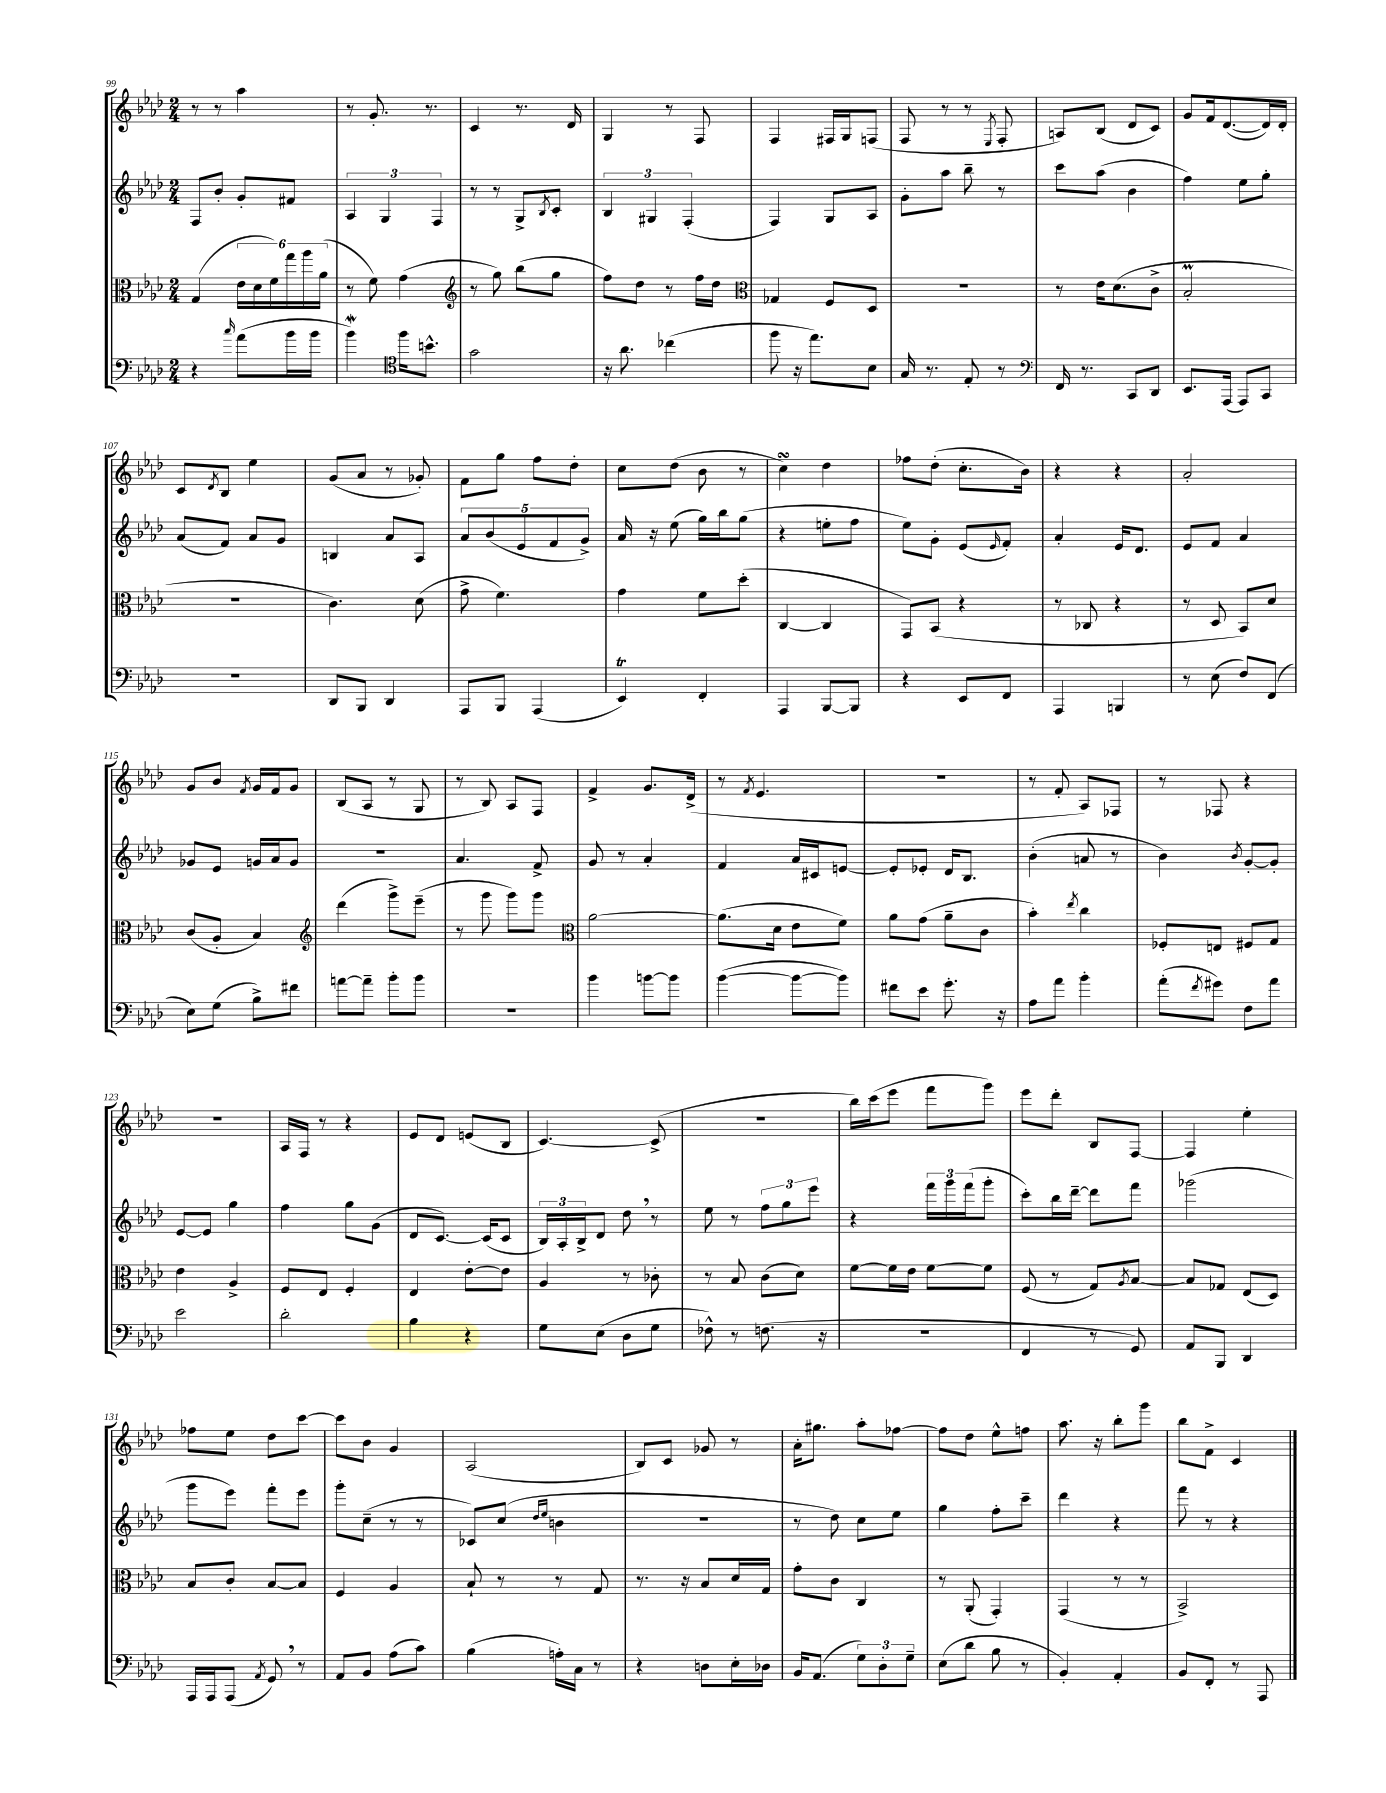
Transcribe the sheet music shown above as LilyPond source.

<<
\new StaffGroup <<
\new Staff = "s0" {
    \clef treble \key aes \major \numericTimeSignature \time 2/4
    r8 r8 aes''4 |
    r8 g'8.-. r8. |
    c'4 r8. des'16 |
    g4 r8 f8 |
    f4 fis16 g16 f8( |
    f8 r8 r8 \acciaccatura { ees8 } f8-. |
    a8) bes8( des'8 c'8) |
    g'8 f'16 des'8.~( des'16) des'16-. |
    c'8 \acciaccatura { des'8 } bes8 ees''4 |
    g'8( aes'8 r8 ges'8-.) |
    f'8 g''8 f''8 des''8-. |
    c''8 des''8( bes'8 r8 |
    c''4\turn) des''4 |
    fes''8 des''8-.( c''8.-. bes'16) |
    r4 r4 |
    aes'2-. |
    g'8 bes'8 \acciaccatura { f'8 } g'16 f'16 g'8 |
    bes8( aes8 r8 g8 |
    r8 bes8) aes8 f8 |
    f'4-> g'8. des'16->( |
    r8 \acciaccatura { f'8 } ees'4. |
    R2 |
    r8 f'8-. aes8) fes8 |
    r8 fes8 r4 |
    r2 |
    aes16 f16 r8 r4 |
    ees'8 des'8 e'8( bes8 |
    c'4.~) c'8->( |
    r2 |
    bes''16) c'''16( ees'''8 f'''8 g'''8) |
    ees'''8 des'''8-. bes8 f8~ |
    f4 ees''4-. |
    fes''8 ees''8 des''8 c'''8~ |
    c'''8 bes'8 g'4 |
    aes2( |
    bes8) c'8 ges'8 r8 |
    aes'16-. gis''8. aes''8-. fes''8~ |
    fes''8 des''8 ees''8-^ f''8 |
    aes''8. r16 bes''8-. g'''8 |
    bes''8 f'8-> c'4 \bar "|." |
}
\new Staff = "s1" {
    \clef treble \key aes \major \numericTimeSignature \time 2/4
    f8 bes'8-. g'8-. fis'8 |
    \tuplet 3/2 { aes4 g4 f4 } |
    r8 r8 g8-> \acciaccatura { bes8 } c'8-. |
    \tuplet 3/2 { bes4 gis4 f4-.( } |
    f4) g8 aes8 |
    g'8-. aes''8 bes''8-- r8 |
    c'''8 aes''8( bes'4 |
    f''4) ees''8 g''8-. |
    aes'8( f'8) aes'8 g'8 |
    b4 aes'8 aes8 |
    \tuplet 5/4 { aes'8 bes'8( ees'8 f'8 g'8->) } |
    aes'16 r16 ees''8( g''16) bes''16 g''8( |
    r4 e''8-. f''8 |
    ees''8) g'8-. ees'8( \grace { ees'16 } f'8-.) |
    aes'4-. ees'16 des'8. |
    ees'8 f'8 aes'4 |
    ges'8 ees'8 g'16 aes'16 g'8 |
    r2 |
    aes'4. f'8-> |
    g'8 r8 aes'4-. |
    f'4 aes'16 cis'16 e'8~ |
    e'8-. ees'8-. des'16 bes8. |
    bes'4-.( a'8 r8 |
    bes'4) \acciaccatura { bes'8 } g'8~-. g'8-. |
    ees'8~ ees'8 g''4 |
    f''4 g''8 g'8( |
    des'8 c'8.~) c'16( c'8 |
    \tuplet 3/2 { bes16) aes16-. bes16-> } des'8 des''8 \breathe r8 |
    ees''8 r8 \tuplet 3/2 { f''8 g''8 ees'''8 } |
    r4 \tuplet 3/2 { f'''16 g'''16 f'''16( } g'''8-. |
    c'''8-.) bes''16 des'''16~-- des'''8 f'''8 |
    ges'''2( |
    g'''8 ees'''8) f'''8-. ees'''8 |
    g'''8-. c''8--( r8 r8 |
    ces'8) c''8( \grace { des''16 ees''16 } b'4 |
    r2 |
    r8 des''8) c''8 ees''8 |
    g''4 f''8-. c'''8-- |
    des'''4 r4 |
    f'''8 r8 r4 \bar "|." |
}
\new Staff = "s2" {
    \clef alto \key aes \major \numericTimeSignature \time 2/4
    g4( \tuplet 6/4 { ees'16 des'16 f'16) g''16 aes''16 aes'16( } |
    r8 f'8) g'4( |
    \clef treble r8 g''8) bes''8( g''8 |
    f''8) des''8 r8 f''16 des''16 |
    \clef alto ges4 f8 des8 |
    r2 |
    r8 ees'16 des'8.( c'8-> |
    bes2-.\prall |
    r2 |
    c'4.) des'8( |
    g'8-> f'4.) |
    g'4 f'8 des''8-.( |
    c4~ c4 |
    g,8) bes,8( r4 |
    r8 ces8 r4 |
    r8 des8 bes,8) des'8 |
    c'8( aes8-. bes4) |
    \clef treble des'''4( g'''8->) ees'''8--( |
    r8 g'''8 g'''8) g'''8 |
    \clef alto aes'2~ |
    aes'8.( des'16 ees'8 f'8) |
    aes'8 g'8( aes'8-- c'8 |
    bes'4-.) \acciaccatura { ees''8 } c''4 |
    fes8-. e8 fis8 g8 |
    ees'4 aes4-> |
    f8 ees8 f4-. |
    ees4 ees'8~-. ees'8 |
    aes4 r8 ces'8-. |
    r8 bes8 c'8( des'8) |
    f'8~ f'16 ees'16 f'8~ f'8 |
    f8( r8 g8) \acciaccatura { aes8 } bes8~ |
    bes8 ges8 ees8( des8) |
    bes8 c'8-. bes8~ bes8 |
    f4 aes4 |
    bes8-! r8 r8 g8 |
    r8. r16 bes8 des'16 g16 |
    g'8-. c'8 c4 |
    r8 aes,8-.( g,4-.) |
    g,4( r8 r8 |
    bes,2->) \bar "|." |
}
\new Staff = "s3" {
    \clef bass \key aes \major \numericTimeSignature \time 2/4
    r4 \grace { c''16 } aes'8( bes'16 bes'16 |
    bes'4\mordent) \clef tenor f''16 b'8.-^ |
    g'2 |
    r16 aes'8. ces''4( |
    f''8 r16 ees''8.) bes8 |
    g16 r8. ees8-. r8 |
    \clef bass f,16 r8. c,8 des,8 |
    ees,8. aes,,16( aes,,8) c,8 |
    R2 |
    des,8 bes,,8 des,4 |
    aes,,8 bes,,8 aes,,4( |
    ees,4\trill) f,4-. |
    aes,,4 bes,,8~ bes,,8 |
    r4 ees,8 f,8 |
    aes,,4 b,,4 |
    r8 ees8( f8) f,8( |
    ees8) g8( bes8->) fis'8 |
    a'8~ a'8-- bes'8-. bes'8 |
    R2 |
    bes'4 b'8~ b'8 |
    bes'4~( bes'8~ bes'8) |
    fis'8 ees'8 g'8.-. r16 |
    aes8 aes'8 bes'4-. |
    aes'8-.( \acciaccatura { f'8 } gis'8) f8 aes'8 |
    ees'2 |
    des'2-. |
    bes4 r4 |
    g8 ees8( des8 g8 |
    fes8-^) r8 f8.( r16 |
    r2 |
    f,4 r8 g,8) |
    aes,8 bes,,8 des,4 |
    aes,,16 aes,,16 aes,,8( \acciaccatura { aes,8 } g,8) \breathe r8 |
    aes,8 bes,8 aes8( c'8) |
    bes4( a16-.) c16 r8 |
    r4 d8 ees16-. des16 |
    bes,16 aes,8.( \tuplet 3/2 { g8) des8-. g8-- } |
    ees8( des'8 bes8 r8 |
    bes,4-.) aes,4-. |
    bes,8 f,8-. r8 aes,,8 \bar "|." |
}
>>
>>
\layout { \context { \Score currentBarNumber = #99 } }
